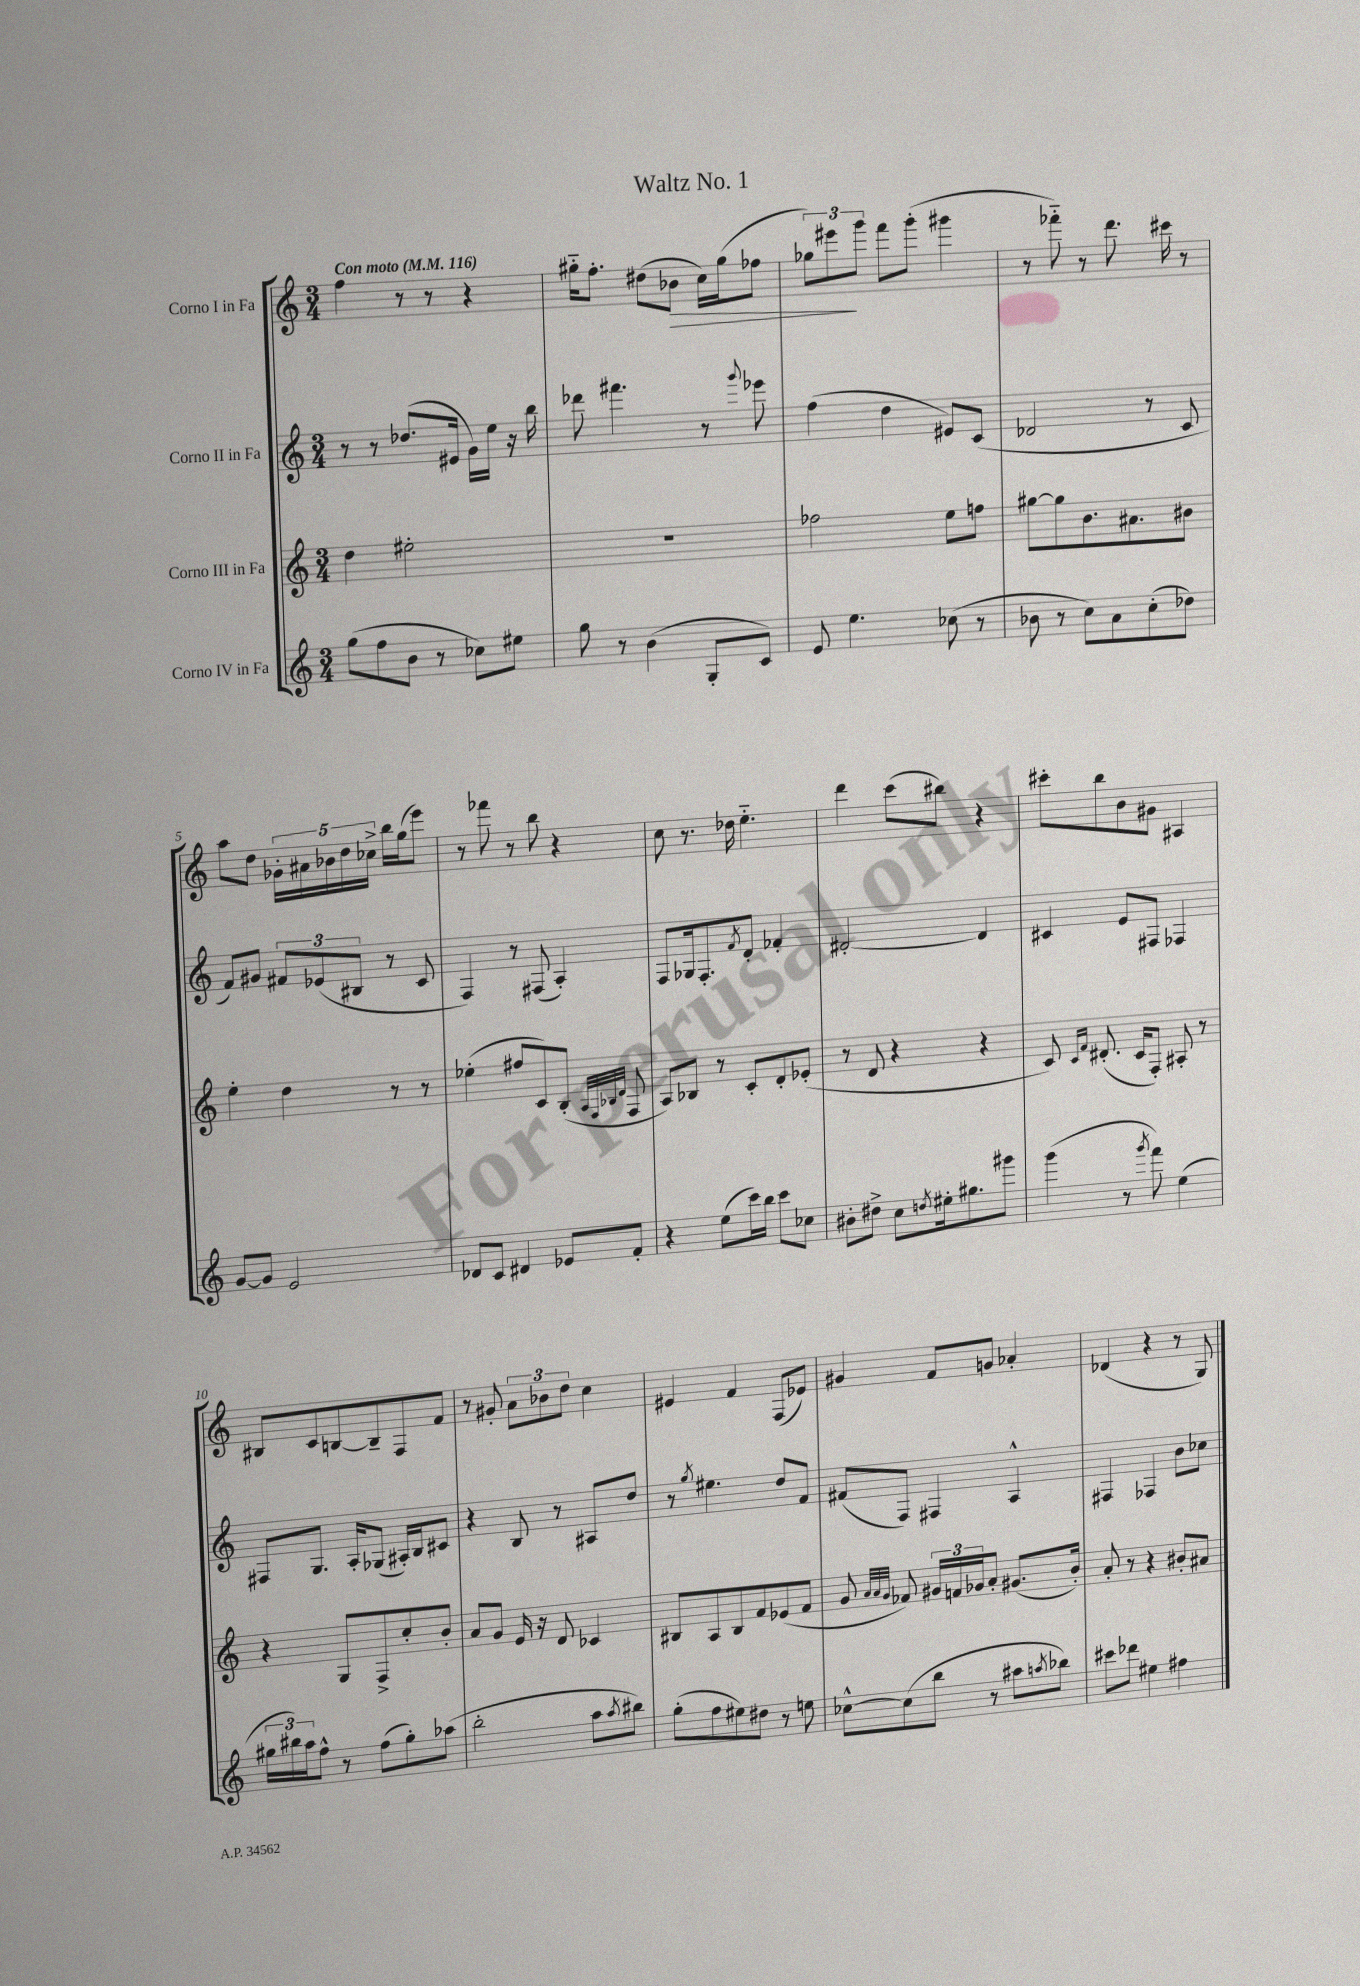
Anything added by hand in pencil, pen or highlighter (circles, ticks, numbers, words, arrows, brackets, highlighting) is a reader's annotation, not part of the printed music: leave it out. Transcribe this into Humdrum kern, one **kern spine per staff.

**kern	**kern	**kern	**kern	**dynam
*part4	*part3	*part2	*part1	*part1
*staff4	*staff3	*staff2	*staff1	*staff1
*I"Corno IV in Fa	*I"Corno III in Fa	*I"Corno II in Fa	*I"Corno I in Fa	*
*clefG2	*clefG2	*clefG2	*clefG2	*
*k[]	*k[]	*k[]	*k[]	*
*M3/4	*M3/4	*M3/4	*M3/4	*
*MM116	*MM116	*MM116	*MM116	*
=1	=1	=1	=1	=1
!	!	!	!LO:TX:a:B:t=Con moto	!
(8gg\L	4dd\	8r	4ff\	.
8ff\	.	8r	.	.
8b\J	2ee#X'\	(8.dd-X/L	8r	.
8r	.	.	8r	.
.	.	16e#X/Jk	.	.
8cc-X\L)	.	16g\LL)	4r	.
.	.	16ee\JJ	.	.
8ee#X\J	.	16r	.	.
.	.	16bb\	.	.
=2	=2	=2	=2	=2
8gg\	2.r	8ddd-X\	16gg#X\KL	.
.	.	.	8.ff'\J	.
8r	.	4.fff#X\	.	.
(4b\	.	.	(8dd#X\L	.
!	!	!	!	!LO:HP:b
.	.	.	8b-X\J	>
8G'/L	.	8r	16cc\LL)	.
.	.	.	(16gg#\J	.
.	.	8qqggg/	.	.
8c/J)	.	8eee-X\	8ff-X\J	.
=3	=3	=3	=3	=3
8e/	2ff-X\	(4ff\	12gg-X\L)	.
.	.	.	12eee#X\	.
4.ee\	.	.	.	.
.	.	.	12ggg\J	]
.	.	4dd\	8fff\L	.
.	.	.	(8ggg'\J	.
(8cc-X\	8ee\L	8e#X/L)	4ggg#X\	.
8r	8ffn\J	(8c/J	.	.
=4	=4	=4	=4	=4
8b-X\	[8gg#X\L	2d-X/	8r	.
8r	8gg#\]	.	8fff-X\)	.
8cc\L)	8.b\	.	8r	.
8a\	.	.	8.ddd\	.
.	8.a#X\	.	.	.
(8cc'\	.	8r	.	.
.	.	.	16ccc#X\	.
8dd-X\J)	8b#X\J	8c/	8r	.
!!LO:LB:g=z
=5	=5	=5	=5	=5
[8g/L	4ee'\	8f/L)	8aa\L	.
8g/J]	.	8g#X/J	8dd\J	.
2e/	4dd\	12f#X/L	20g-X'\LL	.
.	.	.	20a#X\	.
.	.	(12e-X/	.	.
.	.	.	20b-X\	.
.	.	.	20dd\	.
.	.	12B#X/J	.	.
.	.	.	20cc-X^\JJ	.
.	8r	8r	16bb\LL	.
.	.	.	(16gg\J	.
.	8r	8c/	8eee\J)	.
=6	=6	=6	=6	=6
8d-X/L	(4ee-X'\	4F/)	8r	.
8c/J	.	.	8fff-X\	.
4d#X/	8ff#X/L	8r	8r	.
.	8c/)	(8F#X/	8bb\	.
8e-X/L	(8B'/J	4A'/)	4r	.
.	32qqA/LLL	.	.	.
.	32qqF/	.	.	.
.	32qqB-X/	.	.	.
.	32qqd/JJJ	.	.	.
8f'/J	8F/	.	.	.
=7	=7	=7	=7	=7
4r	8A/L)	8F/L	8cc\	.
.	8B-X/J	16G-X/k	8.r	.
.	.	8.F'/	.	.
(8ee\L	8r	.	.	.
.	.	.	16dd-X\	.
.	.	8qf/	.	.
16ccc\L)	8c'/L	8d'/J	4.ee\	.
16bb\JJ	.	.	.	.
8ccc\L	8d'/	4f-X'/	.	.
8cc-X\J	(8e-X'/J	.	.	.
=8	=8	=8	=8	=8
8b#X'\L	8r	[2d#X'/	4ddd\	.
8dd#X^\J	8d/	.	.	.
8cc\L	4r	.	(8ccc\L	.
8qddn/	.	.	.	.
16ee#X'\k	.	.	8bb#X\J)	.
8.gg#X\	.	.	.	.
.	4r	4d#/]	4r	.
8ggg#X\J	.	.	.	.
=9	=9	=9	=9	=9
(4ggg\	8c/)	4c#X/	8ccc#X'\L	.
.	16qqc/LL	.	.	.
.	16qqf/JJ	.	.	.
.	(8.d#X'/	.	8bb\	.
8r	.	8e/L	8b\	.
.	16c/KL	.	.	.
8qggg/	.	.	.	.
8fff\)	8F'/J)	8F#X/J	8g#X\J	.
(4ee\	8A#X'/	4F-X/	4A#X/	.
.	8r	.	.	.
!!LO:LB:g=z
=10	=10	=10	=10	=10
24gg#X\LL	4r	8F#X/L	8B#X/L	.
24bb#X\)	.	.	.	.
24aa\J	.	.	.	.
8ff^^\J	.	8.G/J	8c/	.
8r	8G/L	.	[8Bn/	.
.	.	16A'/KL	.	.
(8ff\L	8F^/	(8G-X/J	8B~/]	.
8gg#'\)	8cc'/	16A#X'/LL)	8F/	.
.	.	16B/J	.	.
(8aa-X\J	8b'/J	8c#X/J	8f/J	.
=11	=11	=11	=11	=11
2bb'\	8a/L	4r	8r	.
.	8g/J	.	8g#X'/	.
.	16e/	8B/	12a\L	.
.	16r	.	.	.
.	.	.	12b-X\	.
.	8d/	8r	.	.
.	.	.	12dd\J	.
8aa\L	4c-X/	8A#X/L	4cc\	.
8qaa/	.	.	.	.
8bb#X\J)	.	8dd/J	.	.
=12	=12	=12	=12	=12
(8gg'\L	8B#X/L	8r	4e#X/	.
.	.	8qgg/	.	.
8ff\	8A/	4.ee#X\	.	.
8ee#X\)	8B#/	.	4f/	.
8dd#X\J	8f/	.	.	.
8r	(8e-X/	8dd/L	(8F/L	.
8een\	8f/J	8f/J	8e-X/J)	.
=13	=13	=13	=13	=13
[8cc-X^^\L	8g/	(8f#X/L	4g#X/	.
.	32qqa/LLL	.	.	.
.	32qqa/	.	.	.
.	32qqg/JJJ	.	.	.
(8cc-\]	8f-X/)	8F/J)	.	.
8bb\J	24g#X/LL	4F#X/	8f/L	.
.	24fn/	.	.	.
.	24g-X/J	.	.	.
8r	8a'/J	.	8gn/J	.
8aa#X\L	(8.g#X/L	4A^^/	4a-X'/	.
8qaan/	.	.	.	.
8bb-X\J)	.	.	.	.
.	16b'/Jk)	.	.	.
=14	=14	=14	=14	=14
8ccc#X\L	8a'/	4F#X/	(4d-X/	.
8ddd-X\J	8r	.	.	.
4ee#X\	4r	4F-X/	4r	.
4ff#X\	8b#X'/L	8b\L	8r	.
.	8a#X/J	8cc-X\J	8G/)	.
==	==	==	==	==
*-	*-	*-	*-	*-
